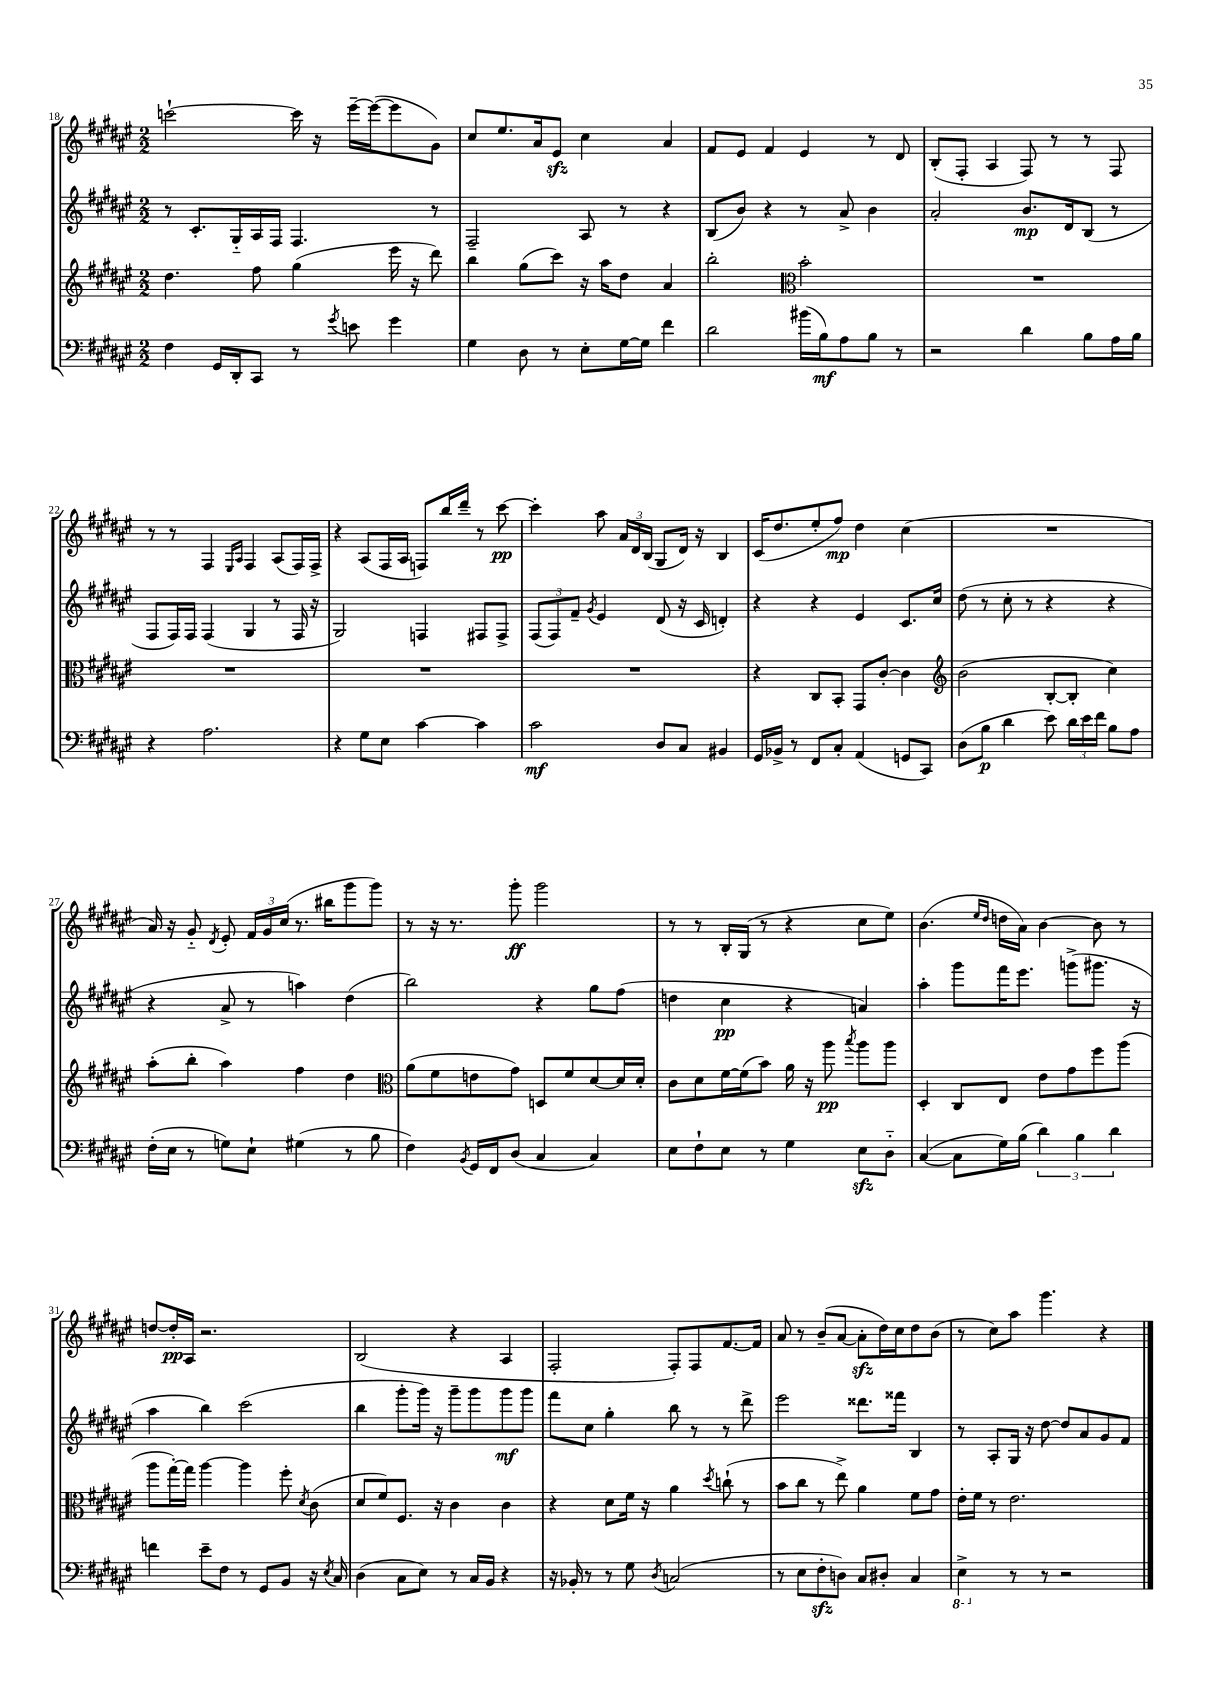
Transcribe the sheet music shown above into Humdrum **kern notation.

**kern	**dynam	**kern	**dynam	**kern	**dynam	**kern	**dynam
*part4	*part4	*part3	*part3	*part2	*part2	*part1	*part1
*staff4	*staff4	*staff3	*staff3	*staff2	*staff2	*staff1	*staff1
*clefF4	*	*clefG2	*	*clefG2	*	*clefG2	*
*k[f#c#g#d#a#e#]	*	*k[f#c#g#d#a#e#]	*	*k[f#c#g#d#a#e#]	*	*k[f#c#g#d#a#e#]	*
*M2/2	*	*M2/2	*	*M2/2	*	*M2/2	*
=18	=18	=18	=18	=18	=18	=18	=18
4F#\	.	4.dd#\	.	8r	.	[2cccn`\	.
.	.	.	.	8.c#'/L	.	.	.
16GG#/LL	.	.	.	.	.	.	.
16DD#'/J	.	.	.	16G#/L	.	.	.
8CC#/J	.	8ff#\	.	16A#/	.	.	.
.	.	.	.	16F#/JJ	.	.	.
8r	.	(4gg#\	.	4.F#/	.	16ccc\]	.
.	.	.	.	.	.	16r	.
8qg#/	.	.	.	.	.	.	.
8en\	.	.	.	.	.	[16eee#~\LL	.
.	.	.	.	.	.	(16eee#\J_	.
4g#\	.	16eee#\	.	.	.	8eee#\]	.
.	.	16r	.	.	.	.	.
.	.	8ddd#\)	.	8r	.	8g#\J)	.
=19	=19	=19	=19	=19	=19	=19	=19
4G#\	.	4bb\	.	2F#~/	.	8cc#/L	.
.	.	.	.	.	.	8.ee#/	.
8D#\	.	(8gg#\L	.	.	.	.	.
.	.	.	.	.	.	16a#/k	.
8r	.	8ccc#\J)	.	.	.	8e#zz/J	.
8E#'\L	.	16r	.	8A#/	.	4cc#\	.
.	.	16aa#\KL	.	.	.	.	.
[16G#\L	.	8dd#\J	.	8r	.	.	.
16G#\JJ]	.	.	.	.	.	.	.
4f#\	.	4a#/	.	4r	.	4a#/	.
=20	=20	=20	=20	=20	=20	=20	=20
2d#\	.	2bb'\	.	(8B/L	.	8f#/L	.
.	.	.	.	8b/J)	.	8e#/J	.
.	.	.	.	4r	.	4f#/	.
*	*	*clefC3	*	*	*	*	*
(16b#X\LL	.	2b'\	.	8r	.	4e#/	.
16B\J)	mf	.	.	.	.	.	.
8A#\	.	.	.	8a#^/	.	.	.
8B\J	.	.	.	4b\	.	8r	.
8r	.	.	.	.	.	8d#/	.
=21	=21	=21	=21	=21	=21	=21	=21
2r	.	1r	.	2a#'/	.	(8B'/L	.
.	.	.	.	.	.	8F#'/J	.
.	.	.	.	.	.	4A#/	.
4d#\	.	.	.	8.b/L	mp	8F#/)	.
.	.	.	.	.	.	8r	.
.	.	.	.	16d#/k	.	.	.
8B\L	.	.	.	(8B/J	.	8r	.
16A#\L	.	.	.	8r	.	8F#/	.
16B\JJ	.	.	.	.	.	.	.
!!LO:LB:g=z
=22	=22	=22	=22	=22	=22	=22	=22
4r	.	1r	.	8F#/L	.	8r	.
.	.	.	.	16F#/L)	.	8r	.
.	.	.	.	16F#/JJ	.	.	.
2.A#\	.	.	.	(4F#/	.	4F#/	.
.	.	.	.	.	.	16qqE#/LL	.
.	.	.	.	.	.	16qqA#/JJ	.
.	.	.	.	4G#/	.	4F#/	.
.	.	.	.	8r	.	(8A#/L	.
.	.	.	.	16F#/	.	16F#/L)	.
.	.	.	.	16r	.	16F#^/JJ	.
=23	=23	=23	=23	=23	=23	=23	=23
4r	.	1r	.	2G#/)	.	4r	.
8G#\L	.	.	.	.	.	(8A#/L	.
8E#\J	.	.	.	.	.	16F#/L	.
.	.	.	.	.	.	16A#/JJ	.
[4c#\	.	.	.	4Fn/	.	8Fn/L)	.
.	.	.	.	.	.	16bb/L	.
.	.	.	.	.	.	16ddd#~/JJ	.
4c#\]	.	.	.	8F#X/L	.	8r	.
.	.	.	.	8F#^/J	.	[8ccc#\	pp
=24	=24	=24	=24	=24	=24	=24	=24
2c#\	mf	1r	.	(12F#/L	.	4ccc#'\]	.
.	.	.	.	12F#/)	.	.	.
.	.	.	.	12f#~/J	.	.	.
.	.	.	.	8qg#/	.	.	.
.	.	.	.	4e#/	.	8aa#\	.
.	.	.	.	.	.	24a#/LL	.
.	.	.	.	.	.	24d#/	.
.	.	.	.	.	.	(24B/JJ	.
8D#/L	.	.	.	(8d#/	.	8G#/L	.
8C#/J	.	.	.	16r	.	16d#/Jk)	.
.	.	.	.	16c#/	.	16r	.
4BB#X/	.	.	.	4dn'/)	.	4B/	.
=25	=25	=25	=25	=25	=25	=25	=25
16GG#/LL	.	4r	.	4r	.	(16c#/KL	.
16BB-X^/JJ	.	.	.	.	.	8.dd#/	.
8r	.	.	.	.	.	.	.
8FF#/L	.	8C#/L	.	4r	.	8ee#'/	.
8C#'/J	.	8BB'/J	.	.	.	8ff#/J)	mp
(4AA#/	.	8GG#/L	.	4e#/	.	4dd#\	.
.	.	[8c#'/J	.	.	.	.	.
8GGn/L	.	4c#\]	.	8.c#/L	.	(4cc#\	.
8CC#/J)	.	.	.	.	.	.	.
.	.	.	.	16cc#/Jk	.	.	.
=26	=26	=26	=26	=26	=26	=26	=26
*	*	*clefG2	*	*	*	*	*
(8D#\L	.	(2b\	.	(8dd#\	.	1r	.
8B\J	p	.	.	8r	.	.	.
4d#\	.	.	.	8cc#'\	.	.	.
.	.	.	.	8r	.	.	.
8e#\)	.	[8B'/L	.	4r	.	.	.
24d#\LL	.	8B'/J]	.	.	.	.	.
24e#\	.	.	.	.	.	.	.
24f#\JJ	.	.	.	.	.	.	.
8B\L	.	4cc#\)	.	4r	.	.	.
8A#\J	.	.	.	.	.	.	.
!!LO:LB:g=z
=27	=27	=27	=27	=27	=27	=27	=27
(16F#'\LL	.	(8aa#'\L	.	4r	.	16a#/)	.
16E#\JJ	.	.	.	.	.	16r	.
8r	.	8bb'\J	.	.	.	8g#/	.
.	.	.	.	.	.	8qd#/	.
8Gn\L)	.	4aa#\)	.	8a#^/	.	8e#'/	.
8E#`\J	.	.	.	8r	.	24f#/LL	.
.	.	.	.	.	.	24g#/	.
.	.	.	.	.	.	(24cc#/JJ	.
(4G#X\	.	4ff#\	.	4aan\)	.	8.r	.
.	.	.	.	.	.	16bb#X\KL	.
8r	.	4dd#\	.	(4dd#\	.	8ggg#\	.
8B\	.	.	.	.	.	8ggg#\J)	.
=28	=28	=28	=28	=28	=28	=28	=28
*	*	*clefC3	*	*	*	*	*
4F#\)	.	(8a#\L	.	2bb\)	.	8r	.
.	.	8f#\	.	.	.	16r	.
.	.	.	.	.	.	8.r	.
8qBB/	.	.	.	.	.	.	.
16GG#/LL	.	8en\	.	.	.	.	.
16FF#/J	.	.	.	.	.	.	.
(8D#/J	.	8g#\J)	.	.	.	8ggg#'\	ff
4C#/	.	8Dn/L	.	4r	.	2ggg#\	.
.	.	8f#/	.	.	.	.	.
4C#/)	.	[8d#/	.	8gg#\L	.	.	.
.	.	16d#/L]	.	(8ff#\J	.	.	.
.	.	16d#'/JJ	.	.	.	.	.
=29	=29	=29	=29	=29	=29	=29	=29
8E#\L	.	8c#\L	.	4ddn\	.	8r	.
8F#`\	.	8d#\	.	.	.	8r	.
8E#\J	.	[16f#\L	.	4cc#\	pp	16B'/LL	.
.	.	(16f#\J]	.	.	.	(16G#/JJ	.
8r	.	8b\J)	.	.	.	8r	.
4G#\	.	16a#\	.	4r	.	4r	.
.	.	16r	.	.	.	.	.
.	.	8aa#\	pp	.	.	.	.
.	.	8qbb/	.	.	.	.	.
8E#zz\L	.	8aa#\L	.	4an/)	.	8cc#\L	.
8D#\J	.	8aa#\J	.	.	.	8ee#\J)	.
=30	=30	=30	=30	=30	=30	=30	=30
([4C#/	.	4D#'/	.	4aa#'\	.	(4.b\	.
8C#\L]	.	8C#/L	.	8ggg#\L	.	.	.
.	.	.	.	.	.	16qqee#/LL	.
.	.	.	.	.	.	16qqdd#/JJ	.
16G#\L)	.	8E#/J	.	16fff#\K	.	16ddn\LL	.
(16B\JJ	.	.	.	8.eee#\J	.	16a#\JJ)	.
6d#\)	.	8e#\L	.	.	.	[4b\	.
.	.	8g#\	.	(8gggn^\L	.	.	.
6B\	.	.	.	.	.	.	.
.	.	8ff#\	.	8.ggg#X\J	.	8b\]	.
6d#\	.	.	.	.	.	.	.
.	.	(8aa#\J	.	.	.	8r	.
.	.	.	.	16r	.	.	.
!!LO:LB:g=z
=31	=31	=31	=31	=31	=31	=31	=31
4fn\	.	8aa#\L	.	4aa#\	.	[8ddn/L	.
.	.	[16gg#'\L)	.	.	.	16dd'/L]	pp
.	.	16gg#\JJ]	.	.	.	16A#/JJ	.
8e#~\L	.	[4aa#\	.	4bb\)	.	2.r	.
8F#\J	.	.	.	.	.	.	.
8r	.	4aa#\]	.	(2ccc#\	.	.	.
8GG#/L	.	.	.	.	.	.	.
8BB/J	.	8ff#'\	.	.	.	.	.
.	.	8qd#/	.	.	.	.	.
16r	.	(8c#\	.	.	.	.	.
8qE#/	.	.	.	.	.	.	.
16C#/	.	.	.	.	.	.	.
=32	=32	=32	=32	=32	=32	=32	=32
(4D#\	.	8d#/L	.	4bb\	.	(2B/	.
.	.	8f#/)	.	.	.	.	.
8C#\L	.	8.F#/J	.	8ggg#'\L	.	.	.
8E#\J)	.	.	.	16ggg#\Jk)	.	.	.
.	.	16r	.	16r	.	.	.
8r	.	4c#\	.	8ggg#~\L	.	4r	.
16C#/LL	.	.	.	8ggg#\	.	.	.
16BB/JJ	.	.	.	.	.	.	.
4r	.	4c#\	.	8ggg#\	mf	4A#/	.
.	.	.	.	8ggg#\J	.	.	.
=33	=33	=33	=33	=33	=33	=33	=33
16r	.	4r	.	8fff#\L	.	2F#'/	.
16BB-X'/	.	.	.	.	.	.	.
8r	.	.	.	8cc#\J	.	.	.
8r	.	8d#\L	.	4gg#'\	.	.	.
8G#\	.	16f#\Jk	.	.	.	.	.
.	.	16r	.	.	.	.	.
8qD#/	.	.	.	.	.	.	.
(2Cn/	.	4a#\	.	8bb\	.	8F#'/L)	.
.	.	.	.	8r	.	8F#/	.
.	.	8qdd#/	.	.	.	.	.
.	.	(8ccn`\	.	8r	.	[8.f#/	.
.	.	8r	.	8ddd#^\	.	.	.
.	.	.	.	.	.	16f#/Jk]	.
=34	=34	=34	=34	=34	=34	=34	=34
8r	.	8b\L	.	2eee#\	.	8a#/	.
8E#\L	.	8cc#\J	.	.	.	8r	.
8F#zz'\	.	8r	.	.	.	(8b~/L	.
8Dn\J)	.	8ee#^\)	.	.	.	[8a#/J	.
8C#/L	.	4a#\	.	8.ddd##X\L	.	8a#zz'\L]	.
8D#X'/J	.	.	.	.	.	16dd#\L)	.
.	.	.	.	16fff##X\Jk	.	16cc#\J	.
4C#/	.	8f#\L	.	4B/	.	8dd#\	.
.	.	8g#\J	.	.	.	(8b\J	.
=35	=35	=35	=35	=35	=35	=35	=35
*8ba	*	*	*	*	*	*	*
4EE#^\	.	16e#'\LL	.	8r	.	8r	.
.	.	16f#\JJ	.	.	.	.	.
.	.	8r	.	8A#'/L	.	8cc#\L)	.
*X8ba	*	*	*	*	*	*	*
8r	.	2.e#\	.	16G#/Jk	.	8aa#\J	.
.	.	.	.	16r	.	.	.
8r	.	.	.	[8dd#\	.	4.ggg#\	.
2r	.	.	.	8dd#/L]	.	.	.
.	.	.	.	8a#/	.	.	.
.	.	.	.	8g#/	.	4r	.
.	.	.	.	8f#/J	.	.	.
==	==	==	==	==	==	==	==
*-	*-	*-	*-	*-	*-	*-	*-
